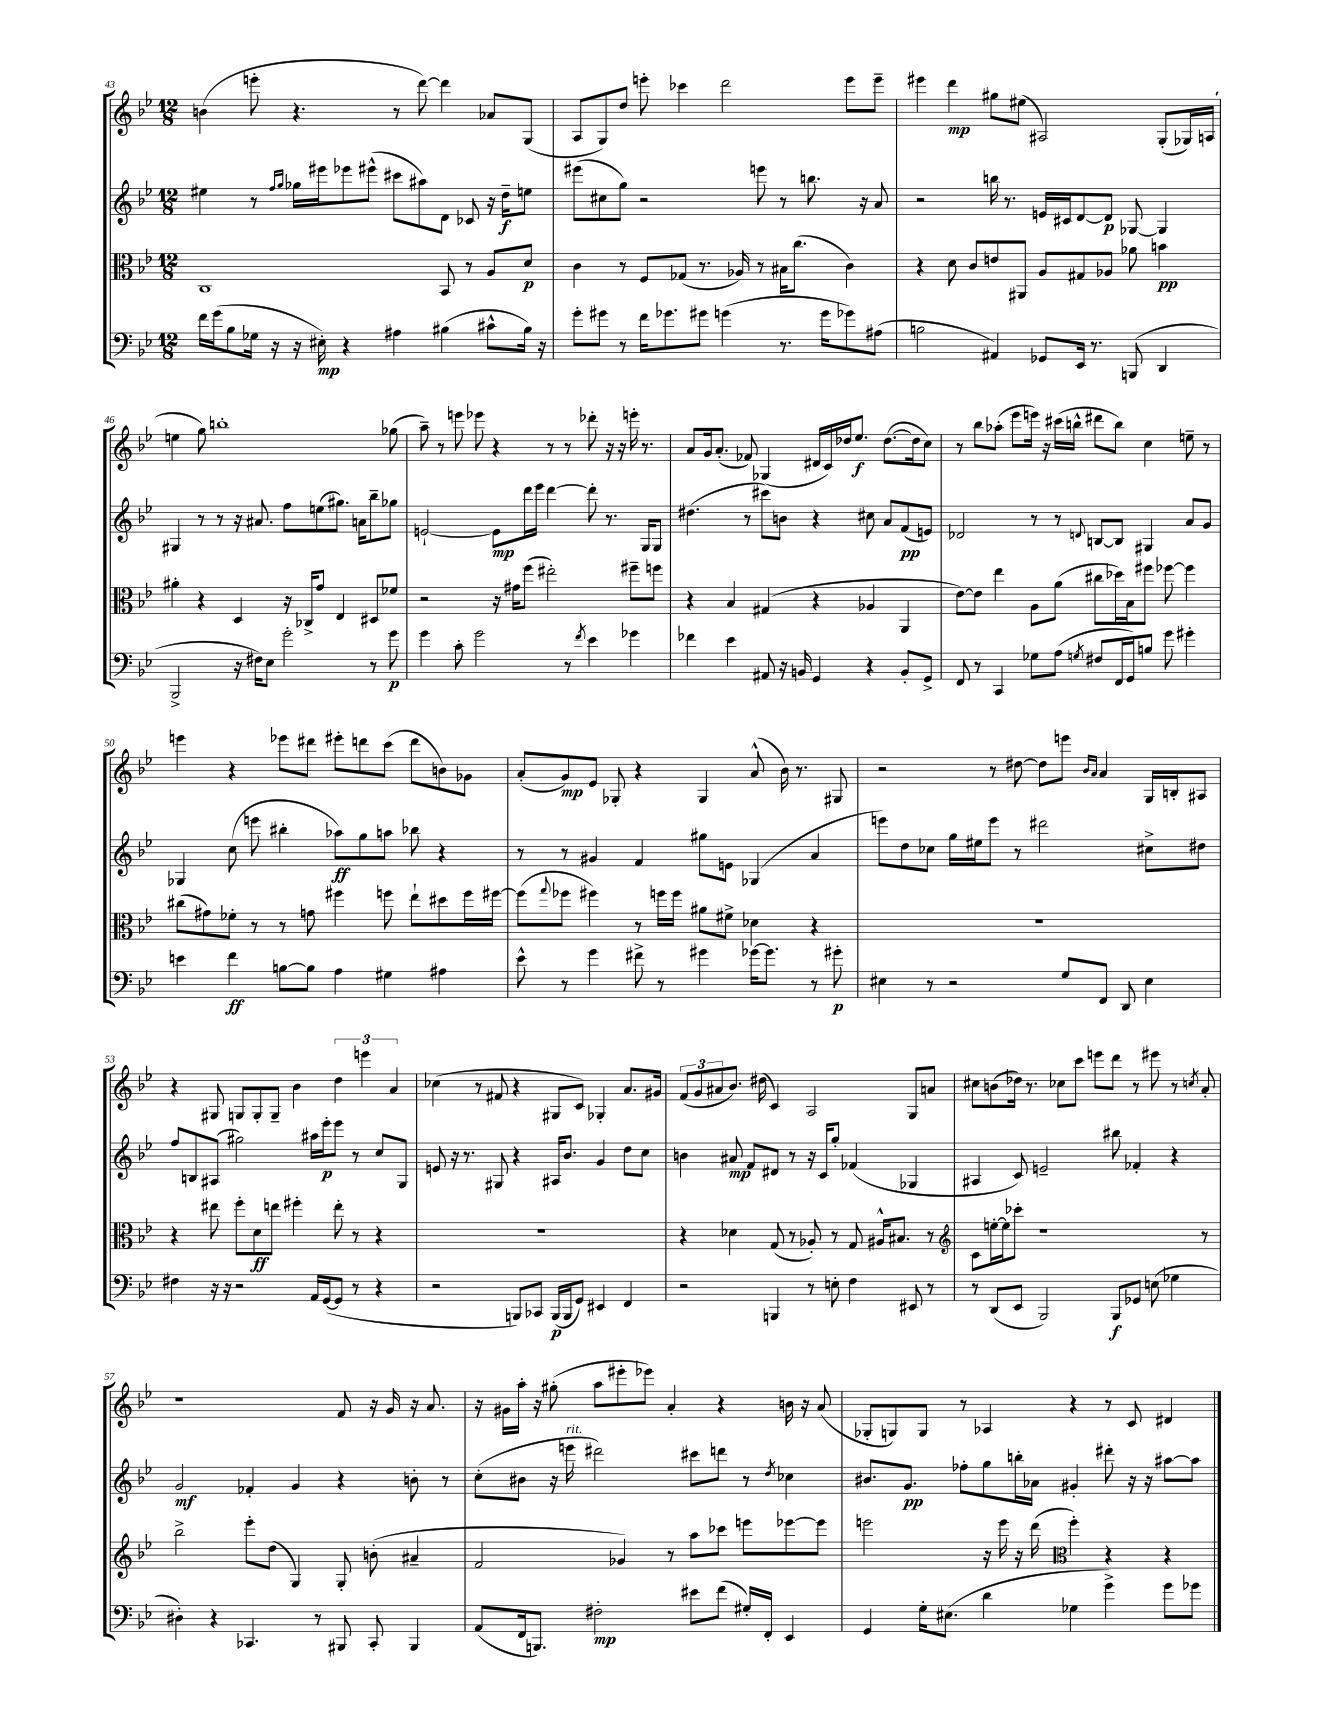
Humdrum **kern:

**kern	**dynam	**kern	**dynam	**kern	**dynam	**kern	**dynam
*part4	*part4	*part3	*part3	*part2	*part2	*part1	*part1
*staff4	*staff4	*staff3	*staff3	*staff2	*staff2	*staff1	*staff1
*clefF4	*	*clefC3	*	*clefG2	*	*clefG2	*
*k[b-e-]	*	*k[b-e-]	*	*k[b-e-]	*	*k[b-e-]	*
*M12/8	*	*M12/8	*	*M12/8	*	*M12/8	*
=43	=43	=43	=43	=43	=43	=43	=43
16f\LL	.	1C	.	4ee#X\	.	(4bn\	.
(16g\J	.	.	.	.	.	.	.
8B-\	.	.	.	.	.	.	.
16G-X\Jk	.	.	.	8r	.	8eeen'\	.
16r	.	.	.	.	.	.	.
.	.	.	.	16qqff/LL	.	.	.
.	.	.	.	16qqgg/JJ	.	.	.
16r	.	.	.	16gg-X\LL	.	4.r	.
16E#X'\)	mp	.	.	16eee#X\J	.	.	.
4r	.	.	.	8eee-X\	.	.	.
.	.	.	.	(8eee#X^^\J	.	.	.
4A#X\	.	.	.	8ccc#X\L	.	8r	.
.	.	.	.	8aa#X\)	.	[8ddd\)	.
(4B#X\	.	8BB-/	.	8d\J	.	4ddd\]	.
.	.	8r	.	8c-X/	.	.	.
8c#X^^\L	.	8A/L	.	16r	.	8a-X/L	.
.	.	.	.	16dd~\KL	f	.	.
16B#\Jk)	.	8d/J	p	8een\J	.	(8G/J	.
16r	.	.	.	.	.	.	.
=44	=44	=44	=44	=44	=44	=44	=44
8g'\L	.	4c\	.	(8eee#X\L	.	8A/L	.
8g#X\J	.	.	.	8cc#X\	.	8G/)	.
8r	.	8r	.	8gg\J)	.	8dd/J	.
16f\KL	.	8F/L	.	2r	.	8eeen'\	.
8.g-X\	.	.	.	.	.	.	.
.	.	(8G-X/J	.	.	.	4ccc-X\	.
8g#X\J	.	8.r	.	.	.	.	.
(4gn\	.	.	.	.	.	2ddd\	.
.	.	16A-X/)	.	.	.	.	.
.	.	8r	.	8eeen\	.	.	.
8.r	.	16B#X\KL	.	8r	.	.	.
.	.	(8.cc\J	.	.	.	.	.
.	.	.	.	8.bbn\	.	.	.
16g\KL	.	.	.	.	.	.	.
8g-X\)	.	4c\)	.	.	.	8eee\L	.
.	.	.	.	16r	.	.	.
(8A#X\J	.	.	.	8a/	.	8eee~\J	.
=45	=45	=45	=45	=45	=45	=45	=45
2Bn\	.	4r	.	2r	.	4eee#X\	.
.	.	8d\	.	.	.	4ddd\	mp
.	.	8c/L	.	.	.	.	.
4AA#X/)	.	8en/	.	16bbn\	.	8gg#X\L	.
.	.	.	.	8.r	.	.	.
.	.	8AA#X/J	.	.	.	(8ee#X\J	.
8GG-X/L	.	8A/L	.	16en/LL	.	2A#X/)	.
.	.	.	.	16c#X/J	.	.	.
16EE-/Jk	.	8G#X/	.	[8d/	.	.	.
8.r	.	.	.	.	.	.	.
.	.	8A-X/J	.	8d/J]	p	.	.
(8BBBn/	.	8a-X\	.	[8G-X/	.	.	.
4DD/	.	4bn\	pp	4G-/]	.	(8G'/L	.
.	.	.	.	.	.	16G-X/L)	.
.	.	.	.	.	.	(16An/JJ	.
!!LO:LB:g=z
=46	=46	=46	=46	=46	=46	=46	=46
2BBB-^/	.	4a#X'\	.	4G#X/	.	4een\	.
.	.	4r	.	8r	.	8gg\)	.
.	.	.	.	8r	.	1bbn'	.
16r	.	4D/	.	16r	.	.	.
16F#X\KL)	.	.	.	8.a#X/	.	.	.
8E-\J	.	.	.	.	.	.	.
2g'\	.	16r	.	8ff\L	.	.	.
.	.	16C-X^/KL	.	.	.	.	.
.	.	8g/J	.	(8een\	.	.	.
.	.	4E-/	.	8.gg#X\J)	.	.	.
.	.	.	.	16an\KL	.	.	.
8r	.	8D#X/L	.	8bb-~\	.	.	.
8g\	p	8f-X/J	.	8gg-X\J	.	(8gg-X\	.
=47	=47	=47	=47	=47	=47	=47	=47
4g\	.	2r	.	[2en`/	.	8aa~\)	.
.	.	.	.	.	.	8r	.
8c'\	.	.	.	.	.	8eeen\	.
2g\	.	.	.	.	.	8eee-X\	.
.	.	16r	.	8e\L]	mp	4r	.
.	.	16g#X\KL	.	.	.	.	.
.	.	(8ff\J	.	16ddd\L	.	.	.
.	.	.	.	16eee-\JJ	.	.	.
.	.	2ee#X'\)	.	[4ddd\	.	8r	.
8r	.	.	.	.	.	8r	.
8qf/	.	.	.	.	.	.	.
4e-\	.	.	.	8ddd'\]	.	8ddd-X'\	.
.	.	.	.	8.r	.	16r	.
.	.	.	.	.	.	16r	.
4g-X\	.	8ff#X~\L	.	.	.	16eeen'\	.
.	.	.	.	16G/KL	.	8.r	.
.	.	8ffn\J	.	8G/J	.	.	.
=48	=48	=48	=48	=48	=48	=48	=48
4f-X\	.	4r	.	(4.dd#X\	.	8a/L	.
.	.	.	.	.	.	16g/k	.
.	.	.	.	.	.	(8.a'/J	.
4e-\	.	4B-/	.	.	.	.	.
.	.	.	.	8r	.	8f-X/)	.
8AA#X/	.	(4G#X/	.	8ccc#X\L)	.	(4G-X/	.
16r	.	.	.	8bn\J	.	.	.
16BBn/	.	.	.	.	.	.	.
4GG/	.	4r	.	4r	.	16d#X/LL	.
.	.	.	.	.	.	16c/)	.
.	.	.	.	.	.	16dd-X/J	.
.	.	.	.	.	.	8.ee-/J	f
4r	.	4A-X/	.	8cc#X\	.	.	.
.	.	.	.	8a/L	.	([8.dd-\L	.
8BB'/L	.	4AA/	.	(8f/	pp	.	.
.	.	.	.	.	.	16dd-\k]	.
8GG^/J	.	.	.	8en/J)	.	8cc\J)	.
=49	=49	=49	=49	=49	=49	=49	=49
8FF/	.	[8e-\L)	.	2d-X/	.	8r	.
8r	.	8e-\J]	.	.	.	8bb-\L	.
4CC/	.	4ee-\	.	.	.	(8aa-X'\J	.
.	.	.	.	.	.	8eee-\L	.
8G-X\L	.	8A\L	.	8r	.	16eeen\Jk)	.
.	.	.	.	.	.	16r	.
(8A\J	.	(8a\J	.	8r	.	(16ccc#X\LL	.
.	.	.	.	.	.	16bbn^^\JJ	.
8qGn/	.	.	.	8qqdn/	.	.	.
8F#X/L	.	8cc#X\L	.	[8Bn/L	.	8ddd#X\L	.
16FF/L	.	16dd-X\L)	.	8B/J]	.	8bb\J)	.
16GG/J)	.	16B-\J	.	.	.	.	.
8Bn/J	.	8ff#X\J	.	4G#X/	.	4cc\	.
8g\	.	[8ff-X\	.	.	.	.	.
4g#X'\	.	4ff-\]	.	8a/L	.	8een~\	.
.	.	.	.	8g/J	.	8r	.
!!LO:LB:g=z
=50	=50	=50	=50	=50	=50	=50	=50
4en\	.	(8cc#X\L	.	4G-X/	.	4eeen\	.
.	.	8g#X\)	.	.	.	.	.
4f\	ff	8f-X'\J	.	(8cc\	.	4r	.
.	.	8r	.	8eeen\	.	.	.
[8Bn\L	.	8r	.	4bb#X'\	.	8eee-X\L	.
8B\J]	.	8gn\	.	.	.	8ddd#X\J	.
4A\	.	4ff#X\	.	8aa-X\L)	ff	8eee#X'\L	.
.	.	.	.	8gg\	.	8dddn\	.
4G#X\	.	8ffn\	.	8aan\J	.	(8ccc\J	.
.	.	8ee-`\L	.	8bb-X\	.	8ddd\L	.
4A#X\	.	8dd#X\	.	4r	.	8bn\)	.
.	.	16ff\L	.	.	.	8g-X\J	.
.	.	[16ff#X\JJ	.	.	.	.	.
=51	=51	=51	=51	=51	=51	=51	=51
8e-^^\	.	(8ff#\L]	.	8r	.	(8a'/L	.
.	.	8qqgg/	.	.	.	.	.
8r	.	8ff-X\J	.	8r	.	8g/)	mp
4g\	.	4ff#X\)	.	4g#X/	.	8e-/J	.
.	.	.	.	.	.	8G-X'/	.
8f#X^\	.	8r	.	4f/	.	4r	.
8r	.	16ffn\LL	.	.	.	.	.
.	.	16ff\JJ	.	.	.	.	.
4g#X\	.	8a#X\L	.	8gg#X\L	.	4G-/	.
.	.	8f#X^\J	.	8en\J	.	.	.
[16g-X\KL	.	4d-X\	.	(4G-X/	.	(8a^^/	.
8.g-\J]	.	.	.	.	.	.	.
.	.	.	.	.	.	16b-\)	.
.	.	.	.	.	.	8.r	.
8r	.	4r	.	4a/	.	.	.
8g#X'\	p	.	.	.	.	8G#X/	.
=52	=52	=52	=52	=52	=52	=52	=52
4E#X\	.	1.r	.	8eeen\L)	.	2r	.
.	.	.	.	8dd\	.	.	.
8r	.	.	.	8cc-X\J	.	.	.
2r	.	.	.	16gg\LL	.	.	.
.	.	.	.	16ee#X\J	.	.	.
.	.	.	.	8eee\J	.	8r	.
.	.	.	.	8r	.	[8dd#X\	.
.	.	.	.	2ddd#X\	.	8dd#\L]	.
8G/L	.	.	.	.	.	8eeen\J	.
.	.	.	.	.	.	16qqb-/LL	.
.	.	.	.	.	.	16qqa/JJ	.
8FF/J	.	.	.	.	.	4a/	.
8DD/	.	.	.	.	.	.	.
4E#\	.	.	.	8cc#X^\L	.	16G/LL	.
.	.	.	.	.	.	16Bn'/J	.
.	.	.	.	8dd#X\J	.	8A#X/J	.
!!LO:LB:g=z
=53	=53	=53	=53	=53	=53	=53	=53
4F#X\	.	4r	.	8ff/L	.	4r	.
.	.	.	.	8Bn/	.	.	.
16r	.	8ee#X\	.	(8A#X/J	.	8G#X/	.
16r	.	.	.	.	.	.	.
2r	.	8ff'\L	.	2gg#X\)	.	8Gn/L	.
.	.	8d\	ff	.	.	8G'/	.
.	.	8een\J	.	.	.	8G~/J	.
.	.	4ff#X'\	.	.	.	4b-\	.
16AA/LL	.	.	.	16aa#X\LL	.	.	.
([16GG/J	.	.	.	16eee-'\J	p	.	.
8GG/J]	.	8ee'\	.	8eee-\J	.	6dd\	.
8r	.	8r	.	8r	.	.	.
.	.	.	.	.	.	6eeen\	.
4r	.	4r	.	8cc/L	.	.	.
.	.	.	.	.	.	6a/	.
.	.	.	.	8G/J	.	.	.
=54	=54	=54	=54	=54	=54	=54	=54
2r	.	1.r	.	8en/	.	(4cc-X\	.
.	.	.	.	16r	.	.	.
.	.	.	.	8.r	.	.	.
.	.	.	.	.	.	8r	.
.	.	.	.	8G#X/	.	8f#X/	.
8BBBn/L)	.	.	.	4r	.	4r	.
8CC-X/J	.	.	.	.	.	.	.
(16BBB/LL	p	.	.	16A#X/KL	.	8G#X/L	.
16BBB/J	.	.	.	8.b-/J	.	.	.
8GG/J)	.	.	.	.	.	8c/J)	.
4EE#X/	.	.	.	4g/	.	4G-X'/	.
4FF/	.	.	.	8dd\L	.	8.a/L	.
.	.	.	.	8cc\J	.	.	.
.	.	.	.	.	.	16g#X/Jk	.
=55	=55	=55	=55	=55	=55	=55	=55
2r	.	4r	.	4bn\	.	(12f/L	.
.	.	.	.	.	.	12g/	.
.	.	.	.	.	.	12a#X/	.
.	.	4d-X\	.	8a#X/	mp	8.b-/J)	.
.	.	.	.	8f/L	.	.	.
.	.	.	.	.	.	(16dd#X\	.
4BBBn/	.	(8G/	.	8d#X/J	.	4c/)	.
.	.	8r	.	8r	.	.	.
8r	.	8A-X'/)	.	16r	.	2A/	.
.	.	.	.	16c/KL	.	.	.
8En'\	.	8r	.	8gg'/J	.	.	.
4F\	.	8G/	.	(4f-X/	.	.	.
.	.	16A#X^^/KL	.	.	.	.	.
.	.	8.B#X/J	.	.	.	.	.
8EE#X/	.	.	.	4G-X/	.	8G/L	.
8r	.	8r	.	.	.	8an/J	.
=56	=56	=56	=56	=56	=56	=56	=56
*	*	*clefG2	*	*	*	*	*
8r	.	8c\L	.	4A#X/	.	8cc#X\L	.
(8DD/L	.	[16een'\L	.	.	.	(8bn\	.
.	.	16ee\J]	.	.	.	.	.
8EE-/J	.	8ccc-X'\J	.	8c/)	.	16dd-X\Jk)	.
.	.	.	.	.	.	8.r	.
2BBB-/)	.	1r	.	2en~/	.	.	.
.	.	.	.	.	.	8cc-X\L	.
.	.	.	.	.	.	8ccc\J	.
.	.	.	.	.	.	8eeen\L	.
8BBB-/L	f	.	.	8bb#X\	.	8ddd\J	.
8GG-X/J	.	.	.	4f-X'/	.	8r	.
(8En\	.	.	.	.	.	8eee#X\	.
4G-X\	.	.	.	4r	.	8r	.
.	.	.	.	.	.	8qccn/	.
.	.	8r	.	.	.	8a'/	.
!!LO:LB:g=z
=57	=57	=57	=57	=57	=57	=57	=57
4D#X'\)	.	2bb-^\	.	2g/	mf	1r	.
4r	.	.	.	.	.	.	.
4.CC-X/	.	8eee-'\L	.	4f-X'/	.	.	.
.	.	(8dd\J	.	.	.	.	.
.	.	4G/)	.	4g/	.	.	.
8r	.	.	.	.	.	.	.
8BBB#X/	.	8G'/	.	4r	.	8f/	.
8CC-'/	.	(8bn'\	.	.	.	16r	.
.	.	.	.	.	.	16g/	.
4BBB#/	.	4a#X~/	.	8bn'\	.	16r	.
.	.	.	.	.	.	8.a/	.
.	.	.	.	8r	.	.	.
=58	=58	=58	=58	=58	=58	=58	=58
(8AA/L	.	2f/	.	(8cc'\L	.	16r	.
.	.	.	.	.	.	16g#X\LL	.
16FF/k	.	.	.	8b#X\J	.	16aa'\JJ	.
8.BBBn/J)	.	.	.	.	.	16r	.
.	.	.	.	16r	.	(8gg#X'\	.
!	!	!	!	!LO:TX:a:i:t=rit.	!	!	!
.	.	.	.	16eeen\	.	.	.
2F#X'\	mp	.	.	2ddd#X\)	.	8aa\L	.
.	.	4g-X/)	.	.	.	8eee#X'\	.
.	.	.	.	.	.	8eee-X\J)	.
.	.	8r	.	.	.	4a'/	.
8e#X\L	.	8aa\L	.	8ccc#X\L	.	.	.
(8f\J	.	8ccc-X\J	.	8dddn\J	.	4r	.
16G#X'/LL)	.	8eeen\L	.	8r	.	.	.
16FF'/JJ	.	.	.	.	.	.	.
.	.	.	.	8qdd/	.	.	.
4EE-/	.	[8eee-X\	.	4cc-X\	.	16bn\	.
.	.	.	.	.	.	16r	.
.	.	8eee-\J]	.	.	.	(8a/	.
=59	=59	=59	=59	=59	=59	=59	=59
4GG/	.	2eeen\	.	8.b#X/L	.	8G-X'/L	.
.	.	.	.	.	.	8Gn/)	.
.	.	.	.	8.g/J	pp	.	.
16G'\KL	.	.	.	.	.	8G/J	.
(8.E#X\J	.	.	.	.	.	.	.
.	.	.	.	8ff-X'\L	.	8r	.
4d\	.	16r	.	8gg\	.	4A-X/	.
.	.	16eee\	.	.	.	.	.
.	.	16r	.	16bbn'\L	.	.	.
.	.	(16ddd\	.	16a-X\JJ	.	.	.
*	*	*clefC3	*	*	*	*	*
4G-X\	.	4ff'\)	.	4g#X'/	.	4r	.
4g^\)	.	4r	.	8ddd#X'\	.	8r	.
.	.	.	.	16r	.	8c/	.
.	.	.	.	16r	.	.	.
8g\L	.	4r	.	[8aa#X\L	.	4d#X/	.
8g-X\J	.	.	.	8aa#\J]	.	.	.
==	==	==	==	==	==	==	==
*-	*-	*-	*-	*-	*-	*-	*-
